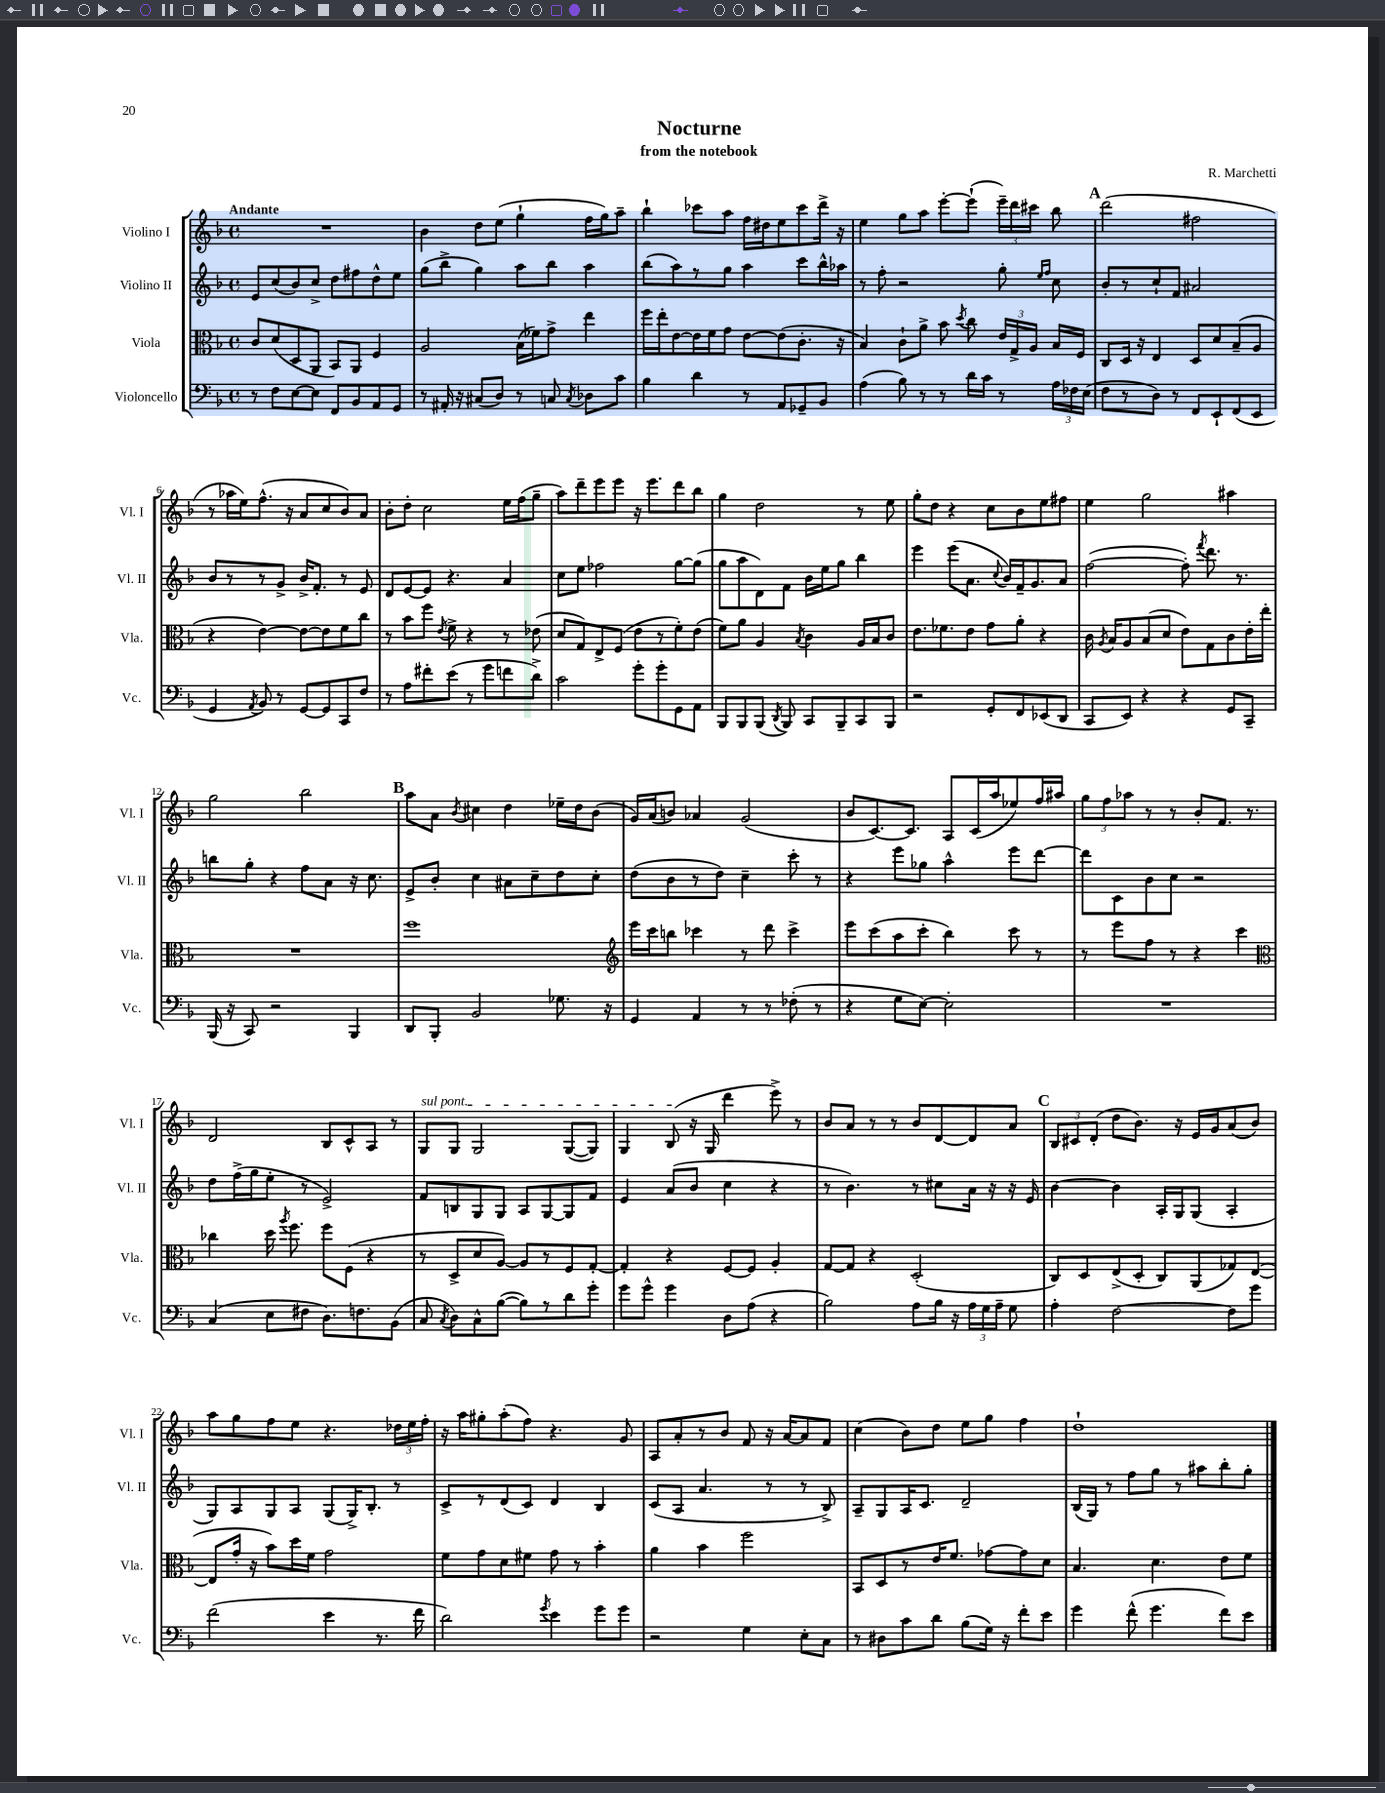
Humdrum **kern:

**kern	**kern	**kern	**kern
*staff4	*staff3	*staff2	*staff1
*clefF4	*clefC3	*clefG2	*clefG2
*k[b-]	*k[b-]	*k[b-]	*k[b-]
*M4/4	*M4/4	*M4/4	*M4/4
*met(c)	*met(c)	*met(c)	*met(c)
8r	8c	8e	1r
8F	(8d	(8cc	.
[8E	8D	8b-)	.
8E]	8AA	8cc^	.
8FF	8BB-)	8dd	.
8BB-	8AA	8ff#	.
8AA	4F	8dd^^	.
8GG	.	8ee	.
=	=	=	=
8r	2A	(8gg	4b-
16AA#'	.	8bb-^	.
16r	.	.	.
(8C#	.	4gg)	8dd
8D)	.	.	(8ee
8r	(16B-	8aa	4gg`
.	16f-)	.	.
8C	8g^	8bb-	.
8qC	.	.	.
8D-	4ee	4aa	16ff
.	.	.	16gg)
8c	.	.	8aa~
=	=	=	=
4B-	16ff	(8bb-	4bb-`
.	16ee'	.	.
.	[8e	8aa)	.
4d	16e]	8r	8ccc-
.	16f	.	.
.	8g	8gg	8aa
8r	[8e	4aa	16ff
.	.	.	16dd#
8AA	(8e]	.	8ee
8GG-~	8.c'	8ccc	8ccc-
8BB-	.	16bb-^^	16ddd^
.	16r	16aa-	16r
=	=	=	=
(4A	4B-)	8r	4ee
.	.	8ff'	.
8B-)	8c`	2r	8gg
8r	8a^	.	8aa
8r	8b-	.	[8eee'
.	8qdd	.	.
16d	8cc	.	(8eee`]
16c	.	.	.
8r	24e	8gg'	24eee~)
.	24G^	.	24ddd
.	24A	.	24ccc#
.	.	16qqee	.
.	.	16qqff	.
24A	16B-	8cc	8bb-
24F-	.	.	.
.	16F	.	.
(24E	.	.	.
=	=	=	=
8F	8C	8b-'	(2ddd
8r	16D	8r	.
.	16r	.	.
8D)	4E	8cc`	.
8r	.	8f	.
8FF	8D	2a#	2ff#
8EE`	8d	.	.
(8FF	(8B-~	.	.
8EE	8A	.	.
=	=	=	=
4GG	4r	8b-	8r
.	.	8r	16aa-
.	.	.	16ee)
8qAA	.	.	.
8BB-)	[4e)	8r	(8.ff^^
8r	.	8g^	.
.	.	.	16r
[8GG	8e_	16b-^	8a
.	.	8.f'	.
8GG]	8e]	.	8cc
8CC	8f	8r	8b-)
8F	8cc	8e	8a
=	=	=	=
8r	8r	8d	8b-'
8A	8b-	[8e	8dd'
8f#'	8ff	8e]	2cc
.	8qe	.	.
(8e	8f^	4.r	.
8r	4r	.	.
8g	.	.	.
8f	8r	4a	16ee
.	.	.	(16ff
8d^)	(8e-	.	8gg~
=	=	=	=
2c	8d	8cc	8aa)
.	8G)	8ee	8ddd~
.	8E^	2ff-	8eee
.	(8F	.	8eee
8g'	8e	.	16r
.	.	.	8.eee
8g'	8r	.	.
8GG	8f')	[8gg	8ddd
8AA	(8e	(8gg]	8bb-
=	=	=	=
8BBB-	8f)	8gg	4gg
8BBB-	8a	8aa	.
(8BBB-	4A	8d)	2dd
8qDD	.	.	.
8BBB-)	.	8f	.
.	8qB-	.	.
8CC	4c	16b-	.
.	.	16ee	.
8BBB-~	.	8gg	.
8CC	16A	4bb-	8r
.	16B-	.	.
8BBB-	8c	.	8ee
=	=	=	=
2r	8.e	4eee	8gg'
.	.	.	8dd
.	8.f-	.	.
.	.	(8eee	4r
.	8e	8.a	.
8GG'	8g	.	8cc
.	.	8qqcc	.
.	.	16b-)	.
8FF	8a'	16f~	8b-
.	.	8.g	.
(8EE-	4r	.	8ee
8DD	.	8a	8ff#
=	=	=	=
8CC	16c	([2ff	4ee
.	8qA	.	.
.	16B-	.	.
8EE)	8A	.	.
4r	(8B-	.	2gg
.	8d	.	.
4r	8e)	8ff'])	.
.	.	8qfff	.
.	8G	8.ddd	.
8GG	8c	.	4aa#
.	.	8.r	.
8CC~	16e'	.	.
.	16ee'	.	.
=	=	=	=
(16BBB-	1r	8bb	2gg
16r	.	.	.
8CC)	.	8gg'	.
2r	.	4r	.
.	.	8ff	2bb-
.	.	8a	.
4BBB-	.	16r	.
.	.	8.cc	.
=	=	=	=
8DD	1ff	8e^	8aa
8BBB-'	.	8b-'	8a
.	.	.	8qb-
2BB-	.	4cc	4cc#
.	.	8a#	4dd
.	.	8cc~	.
8.G-	.	8dd	16ee-~
.	.	.	16dd
.	.	8cc'	(8b-
16r	.	.	.
=	=	=	=
*	*clefG2	*	*
4GG	16eee	(8dd	16g)
.	16ccc	.	(16a
.	8bb	8b-	8b)
4AA	4ccc-	8r	4a-
.	.	8dd)	.
8r	8r	4cc~	(2g
8r	8ddd	.	.
(8F-'	4ccc-^	8ccc'	.
8r	.	8r	.
=	=	=	=
4r	8eee	4r	8b-
.	(8ccc	.	[8.c)
8G	8aa	8eee	.
.	.	.	8.c]
[8E)	8ccc'	8gg-	.
2E']	4bb-)	4aa^^	8A
.	.	.	(16c
.	.	.	16aa
.	8ccc	8eee	8ee-)
.	8r	[8ddd	16ff
.	.	.	16aa#
=	=	=	=
1r	8r	8ddd]	12gg
.	.	.	12ff
.	8eee	8c	.
.	.	.	12aa-
.	8ff	8b-	8r
.	8r	8cc	8r
.	4r	2r	8b-'
.	.	.	8.f
.	4ccc	.	.
.	.	.	8.r
=	=	=	=
*	*clefC3	*	*
(4C	4cc-	8dd	2d
.	.	(16ff^	.
.	.	16gg	.
8E	16dd	8ee'	.
.	8qaa	.	.
.	8.ff	.	.
8F#	.	8r	.
8.D)	8ff	2e^)	8B-
.	(8F	.	8c^^
8.F	.	.	.
.	4r	.	8A
(8BB-	.	.	8r
=	=	=	=
8C	8r	8f	8G
8qC	.	.	.
8D)	8D^	8B	8G
8C^^	8d	8G	2G
([8B-	[8A)	8G	.
8B-])	8A]	8A	.
8r	8r	[8G	.
8d	8F	8G]	([8G
8g'	[8G'	8f	8G])
=	=	=	=
8g	4G']	4e	4G
8g^^	.	.	.
4g	4r	(8a	(8B-
.	.	8b-	16r
.	.	.	16G
8D	[8F	4cc	4ddd
(8A	8F]	.	.
4r	4A'	4r	8eee^)
.	.	.	8r
=	=	=	=
2B-)	[8G	8r	8b-
.	8G]	4.b-)	8a
.	4r	.	8r
.	.	.	8r
8A	(2D'	8r	8b-
16B-	.	8cc#	[8d
16r	.	.	.
24A	.	16a	8d]
24G	.	.	.
.	.	16r	.
24A~	.	.	.
8G	.	16r	8a
.	.	16e	.
=	=	=	=
4A'	8C)	[4b-	12B-
.	.	.	12c#
.	8D	.	.
.	.	.	(12d'
[2F	(8E^	4b-]	8dd
.	8D'	.	8.b-)
.	8C)	16A'	.
.	.	16G	16r
.	(8AA	(8G	16e
.	.	.	16g
8F]	8G-)	4A'	(8a
8g	([8E	.	8b-)
=	=	=	=
(2f	8E]	8G)	8aa
.	16g'	8A	8gg
.	16r	.	.
.	8b-)	8G	8ff
.	16dd	8A	8ee
.	16f	.	.
4e	2g	(8G	4.r
.	.	16G^)	.
.	.	8.B-'	.
8.r	.	.	.
.	.	8r	24dd-
.	.	.	24ee
16f	.	.	.
.	.	.	24ff'
=	=	=	=
2d)	8f	8c^	16r
.	.	.	16aa
.	8g	8r	8gg#'
.	8d	(8d	(8aa'
.	8f#	8c)	8ff)
8qg	.	.	.
4e	8g	4d	4.r
.	8r	.	.
8g	4b-'	4B-	.
8g	.	.	8g
=	=	=	=
2r	4a	(8c	8A
.	.	8A	8a'
.	4b-	4.a	8r
.	.	.	8b-
4G	2ff	.	8f
.	.	8r	16r
.	.	.	[16a
8E'	.	8r	8a]
8C	.	8B-^)	8f
=	=	=	=
8r	8BB-	8A~	(4cc
8D#	8D	8G	.
8c	8r	16A	8b-)
.	.	8.c	.
8d	16e	.	8dd
.	8.f	.	.
(8B-	.	2d~	8ee
16G)	[8g-	.	8gg
16r	.	.	.
8f'	8g-]	.	4ff
8e	8d	.	.
=	=	=	=
4g	4.B-	(16B-	1dd`
.	.	16G)	.
.	.	8r	.
(8f^^	.	8ff	.
4.g	4.d	8gg	.
.	.	8r	.
.	.	8aa#	.
8f)	8e	8bb-'	.
8e	8f	8gg'	.
==	==	==	==
*-	*-	*-	*-
